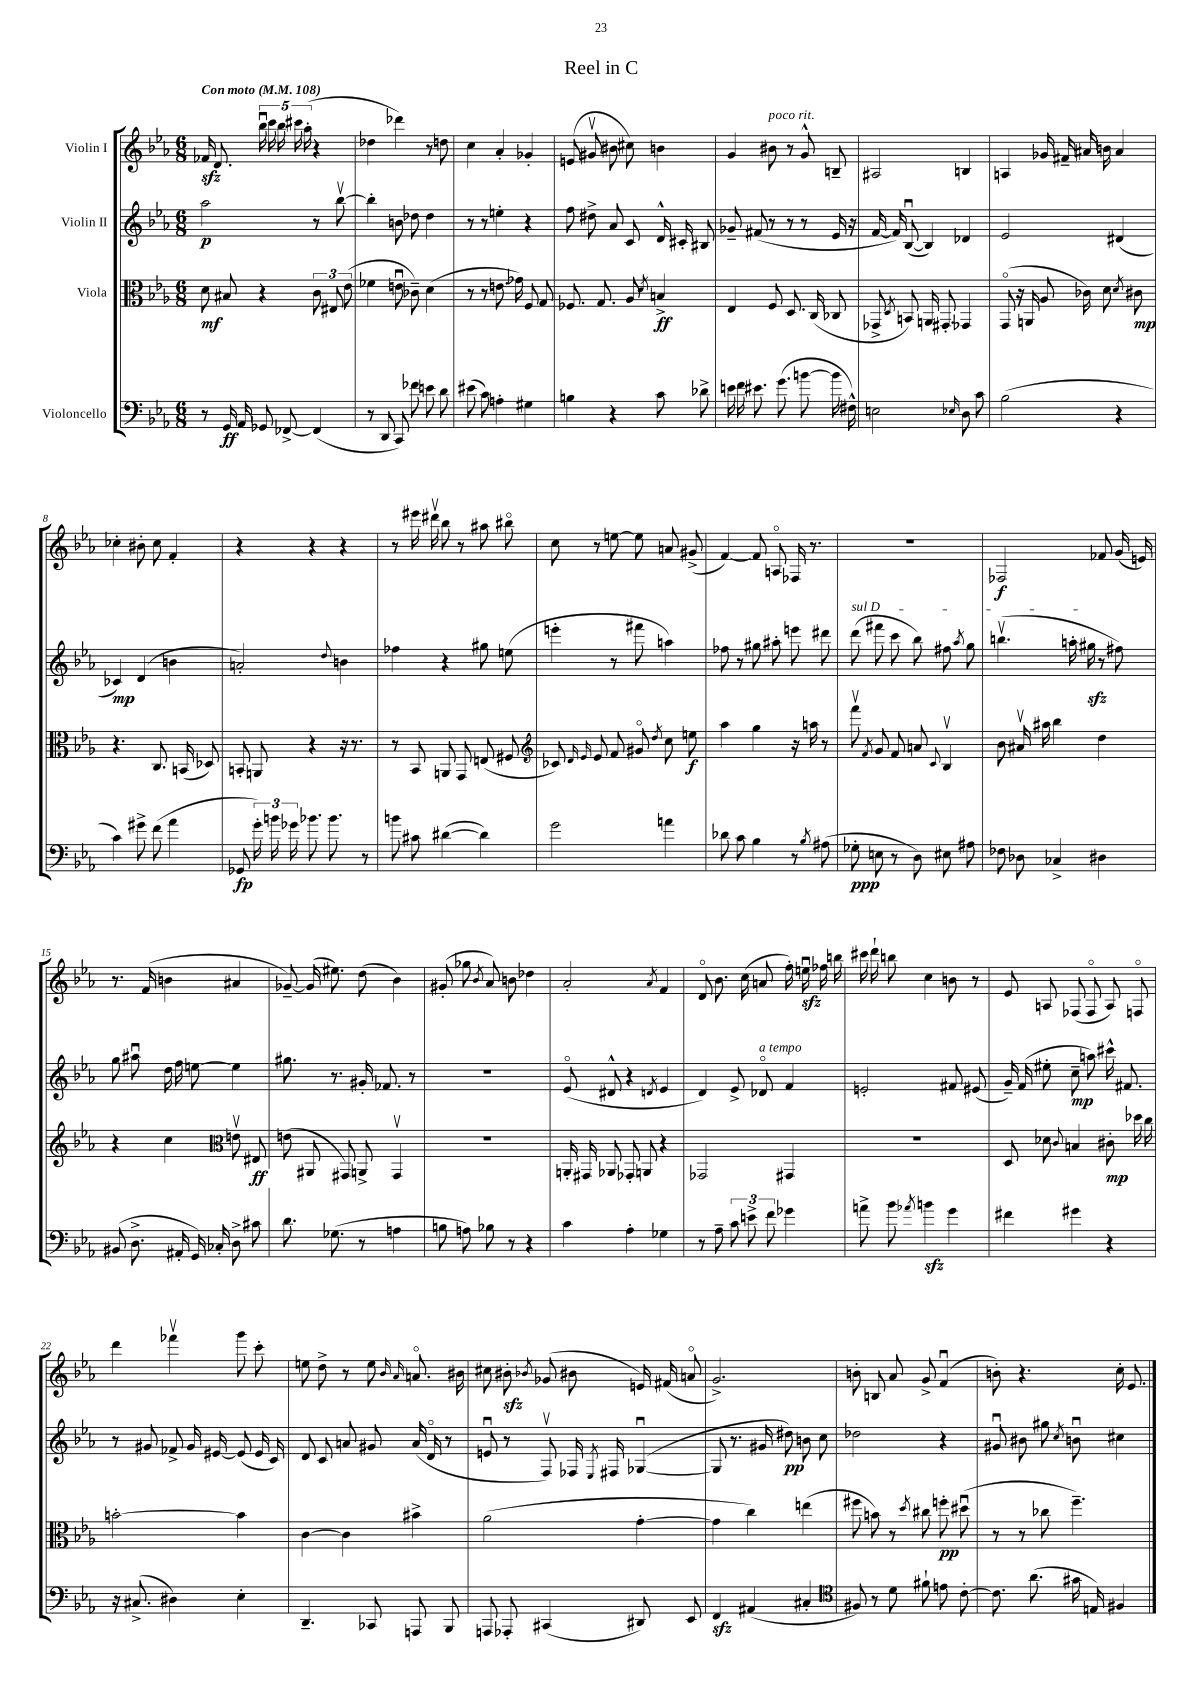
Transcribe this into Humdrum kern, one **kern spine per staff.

**kern	**dynam	**kern	**dynam	**kern	**dynam	**kern	**dynam
*part4	*part4	*part3	*part3	*part2	*part2	*part1	*part1
*staff4	*staff4	*staff3	*staff3	*staff2	*staff2	*staff1	*staff1
*I"Violoncello	*	*I"Viola	*	*I"Violin II	*	*I"Violin I	*
*clefF4	*	*clefC3	*	*clefG2	*	*clefG2	*
*k[b-e-a-]	*	*k[b-e-a-]	*	*k[b-e-a-]	*	*k[b-e-a-]	*
*M6/8	*	*M6/8	*	*M6/8	*	*M6/8	*
*MM108	*	*MM108	*	*MM108	*	*MM108	*
=1	=1	=1	=1	=1	=1	=1	=1
!	!	!	!	!	!	!LO:TX:a:B:t=Con moto	!
8r	.	8d\	mf	2aa-\	p	16f-Xzz/	.
.	.	.	.	.	.	8.d/	.
16GG/	ff	8B#X/	.	.	.	.	.
16AA-/	.	.	.	.	.	.	.
8GG-X/	.	4r	.	.	.	20bb-u\	.
.	.	.	.	.	.	20ccc\	.
.	.	.	.	.	.	20bb-\	.
[8FF-X^/	.	.	.	.	.	.	.
.	.	.	.	.	.	20ccc#X\	.
.	.	.	.	.	.	(20aa-'\	.
(4FF-/]	.	12c\	.	8r	.	4r	.
.	.	12E#X/	.	.	.	.	.
.	.	.	.	[8bb-v\	.	.	.
.	.	(12e-\	.	.	.	.	.
=2	=2	=2	=2	=2	=2	=2	=2
8r	.	4f-X\	.	4bb-'\]	.	4dd-X\	.
8DD/	.	.	.	.	.	.	.
8CC/)	.	8enu\	.	8bn\	.	4ddd-X\)	.
8f-X\	.	8c-X~\)	.	8dd-X\	.	.	.
8en\	.	(4d\	.	4dd-\	.	8r	.
8d\	.	.	.	.	.	8ddn\	.
=3	=3	=3	=3	=3	=3	=3	=3
(8e#X\	.	8r	.	8r	.	4cc\	.
8c\)	.	8r	.	8r	.	.	.
4An'\	.	8.en\	.	4een'\	.	4a-'/	.
.	.	16g-X\)	.	.	.	.	.
4G#X\	.	8F/	.	4r	.	4g-X'/	.
.	.	8G/	.	.	.	.	.
=4	=4	=4	=4	=4	=4	=4	=4
4Bn\	.	8.F-X/	.	8ff\	.	(8en/	.
.	.	.	.	8dd#X^\	.	8g#Xv/	.
.	.	8.G/	.	.	.	.	.
4r	.	.	.	8a-/	.	8b#X\	.
.	.	8A-/	.	8c/	.	8cc#X\)	.
.	.	8qd/	.	.	.	.	.
8c\	.	4Bn^/	ff	16d^^/	.	4bn\	.
.	.	.	.	16c#X'/	.	.	.
8d-X^\	.	.	.	8B#X/	.	.	.
=5	=5	=5	=5	=5	=5	=5	=5
16en\	.	4E-/	.	8g-X~/	.	4g/	.
16f\	.	.	.	.	.	.	.
8.e#X\	.	.	.	(8f#X/	.	.	.
!	!	!	!	!	!	!LO:TX:a:i:t=poco rit.	!
.	.	8F/	.	8r	.	8b#X\	.
(8.g\	.	.	.	.	.	.	.
.	.	8.D/	.	8r	.	8r	.
[8bn\	.	.	.	8r	.	8g^^/	.
.	.	(16C/	.	.	.	.	.
16b\]	.	8C-X/	.	16e-/	.	8Bn~/	.
16F#X^^\)	.	.	.	16r	.	.	.
=6	=6	=6	=6	=6	=6	=6	=6
2En\	.	8GG-X^/	.	[16f/	.	2A#X/	.
.	.	.	.	16f/])	.	.	.
.	.	8qD/	.	.	.	.	.
.	.	8BBn/)	.	([8B-u/	.	.	.
.	.	16AAn/	.	4B-/])	.	.	.
.	.	8.GG#X'/	.	.	.	.	.
16qqE-X/	.	.	.	.	.	.	.
8D\	.	4GG-X/	.	4d-X/	.	4Bn/	.
8c\	.	.	.	.	.	.	.
=7	=7	=7	=7	=7	=7	=7	=7
(2B-\	.	(8GG/	.	2e-/	.	4An/	.
.	.	16r	.	.	.	.	.
.	.	16AAn/	.	.	.	.	.
.	.	8A-/	.	.	.	16g-X/	.
.	.	.	.	.	.	16f#X~/	.
.	.	16c-X\)	.	.	.	16a#X/	.
.	.	8.d\	.	.	.	16bn\	.
4r	.	.	.	(4d#X/	.	4a#/	.
.	.	8qd/	.	.	.	.	.
.	.	8c#X\	mp	.	.	.	.
!!LO:LB:g=z
=8	=8	=8	=8	=8	=8	=8	=8
4c\)	.	4.r	.	4c-X/)	mp	4cc-X'\	.
8g#X^\	.	.	.	(4d/	.	8b#X'\	.
(8f\	.	8.C/	.	.	.	8cc-\	.
4a-\	.	.	.	4bn\	.	4f'/	.
.	.	(16BBn/	.	.	.	.	.
.	.	8D-X/)	.	.	.	.	.
=9	=9	=9	=9	=9	=9	=9	=9
8GG-X/	fp	8BBn'/	.	2an'/)	.	4r	.
24g'\)	.	8AAn/	.	.	.	.	.
24bn\	.	.	.	.	.	.	.
24g-X\	.	.	.	.	.	.	.
8.b-X\	.	4r	.	.	.	4r	.
8.b-\	.	.	.	.	.	.	.
.	.	.	.	8qqdd/	.	.	.
.	.	16r	.	4bn\	.	4r	.
.	.	8.r	.	.	.	.	.
8r	.	.	.	.	.	.	.
=10	=10	=10	=10	=10	=10	=10	=10
8bn\	.	8r	.	4ff-X\	.	8r	.
8c#X\	.	8BB-/	.	.	.	16eee#X\	.
.	.	.	.	.	.	16ddd#Xv\	.
([4d#X\	.	8AAn/	.	4r	.	8bb-\	.
.	.	8GG/	.	.	.	8r	.
4d#\])	.	(8En/	.	8gg#X\	.	8aa#X\	.
.	.	8F#X/	.	(8een\	.	8bb#X\	.
=11	=11	=11	=11	=11	=11	=11	=11
*	*	*clefG2	*	*	*	*	*
2g\	.	8c-X/)	.	4eeen'\	.	8cc\	.
.	.	16qqd/	.	.	.	.	.
.	.	16qqe-/	.	.	.	.	.
.	.	8e-/	.	.	.	8r	.
.	.	8f/	.	8r	.	[8een\	.
.	.	8g#X/	.	8fff#X\	.	8ee\]	.
.	.	8qdd/	.	.	.	.	.
4an\	.	8cc\	.	4aan\)	.	8an/	.
.	.	8een\	f	.	.	(8g#X^/	.
=12	=12	=12	=12	=12	=12	=12	=12
8d-X\	.	4aa-\	.	8ff-X\	.	[4f/)	.
8c\	.	.	.	8r	.	.	.
4B-\	.	4gg\	.	8gg#X\	.	8f/]	.
.	.	.	.	8aa#X'\	.	8An/	.
8r	.	16r	.	8eeen\	.	16F-X/	.
.	.	16aan\	.	.	.	8.r	.
8qB-/	.	.	.	.	.	.	.
(8A#X\	.	8r	.	8ddd#X\	.	.	.
=13	=13	=13	=13	=13	=13	=13	=13
!	!	!	!	!LO:TX:a:i:t=sul D	!	!	!
8G-X'\	ppp	8fffv\	.	(8ddd\	.	2.r	.
.	.	8qf/	.	.	.	.	.
8En\	.	8g/	.	8fff#X\	.	.	.
8r	.	8f/	.	8ccc\	.	.	.
8D\)	.	8an/	.	8bb-\)	.	.	.
.	.	8qqc/	.	.	.	.	.
8E#X\	.	4B-v/	.	8ff#X\	.	.	.
.	.	.	.	8qaa-/	.	.	.
8A#X\	.	.	.	8gg\	.	.	.
=14	=14	=14	=14	=14	=14	=14	=14
8F-X\	.	8b-\	.	(4.bbnv\	.	2F-X/	f
8D-X\	.	16a#Xv/	.	.	.	.	.
.	.	16aa#X\	.	.	.	.	.
4C-X^/	.	4bb-\	.	.	.	.	.
.	.	.	.	16aan'\	.	.	.
.	.	.	.	16gg#Xzz\	.	.	.
4D#X\	.	4dd\	.	8r	.	8f-X/	.
.	.	.	.	8ff#X\)	.	(16g/	.
.	.	.	.	.	.	16en/)	.
!!LO:LB:g=z
=15	=15	=15	=15	=15	=15	=15	=15
(8BB#X/	.	4r	.	8gg\	.	8.r	.
8.D^\	.	.	.	8aa#Xu\	.	.	.
.	.	.	.	.	.	(16f/	.
.	.	4cc\	.	16dd\	.	4bn\	.
16AA#X'/	.	.	.	16ff\	.	.	.
16GG/)	.	.	.	[8een\	.	.	.
16C-X'/	.	.	.	.	.	.	.
*	*	*clefC3	*	*	*	*	*
8D^\	.	8env\	.	4ee\]	.	4a#X/	.
8c#X\	.	8E#X/	ff	.	.	.	.
=16	=16	=16	=16	=16	=16	=16	=16
8.d\	.	(8en\	.	8.gg#X\	.	[8g-X~/)	.
.	.	8AA#X/	.	.	.	(16g-/]	.
(8.G-X\	.	.	.	8.r	.	8.ee#X\)	.
.	.	8GG#X/)	.	.	.	.	.
8r	.	8AAn^/	.	16g#X'/	.	(8dd\	.
.	.	.	.	8.f-X/	.	.	.
4An\	.	4GG#v/	.	.	.	4b-\)	.
.	.	.	.	8r	.	.	.
=17	=17	=17	=17	=17	=17	=17	=17
8Bn\	.	2.r	.	2.r	.	(8g#X'/	.
8An\)	.	.	.	.	.	8gg-X\	.
.	.	.	.	.	.	8qb-/	.
8B-X\	.	.	.	.	.	8a-/)	.
8r	.	.	.	.	.	8bn\	.
4r	.	.	.	.	.	4dd-X\	.
=18	=18	=18	=18	=18	=18	=18	=18
4c\	.	16AAn'/	.	(8e-/	.	2a-'/	.
.	.	16GG#X/	.	.	.	.	.
.	.	8AA-X/	.	8d#X^^/	.	.	.
4A-'\	.	8GG-X'/	.	4r	.	.	.
.	.	8AAn/	.	.	.	.	.
.	.	.	.	8qdn/	.	8qa-/	.
4G-X\	.	4r	.	4e-/	.	4f/	.
=19	=19	=19	=19	=19	=19	=19	=19
8r	.	2GG-X/	.	4d/)	.	8d/	.
8A-~\	.	.	.	.	.	8.b-\	.
12c\	.	.	.	8e-^/	.	.	.
.	.	.	.	.	.	(16cc\	.
12en^\	.	.	.	.	.	.	.
!	!	!	!	!LO:TX:a:i:t=a tempo	!	!	!
.	.	.	.	8d-X/	.	8an/	.
12f\	.	.	.	.	.	.	.
4g-X\	.	4GG#X/	.	4f/	.	16ff'\)	.
.	.	.	.	.	.	16eenzzu\	.
.	.	.	.	.	.	16ff-X\	.
.	.	.	.	.	.	16bbn\	.
=20	=20	=20	=20	=20	=20	=20	=20
8an^\	.	2.r	.	2en'/	.	16ccc#X\	.
.	.	.	.	.	.	16ddd`\	.
8b-\	.	.	.	.	.	8bbn\	.
8qa-X/	.	.	.	.	.	.	.
4bnzz\	.	.	.	.	.	4cc\	.
4g\	.	.	.	8f#X/	.	8bn\	.
.	.	.	.	(8e#X/	.	8r	.
=21	=21	=21	=21	=21	=21	=21	=21
4f#X\	.	8D/	.	16g~/)	.	8e-/	.
.	.	.	.	(16f/	.	.	.
.	.	8d-X\	.	8ee#X'\	.	8An/	.
.	.	8qqc/	.	.	.	.	.
4g#X\	.	4Bn/	.	8cc~\	mp	(8F-X/	.
.	.	.	.	8aan\)	.	8F-/	.
4r	.	8c#X'\	mp	16ccc#X^^\	.	8A/)	.
.	.	.	.	8.f#X/	.	.	.
.	.	16dd-X\	.	.	.	8Fn/	.
.	.	16cc\	.	.	.	.	.
!!LO:LB:g=z
=22	=22	=22	=22	=22	=22	=22	=22
16r	.	[2bn'\	.	8r	.	4ddd\	.
(8.C#X^/	.	.	.	.	.	.	.
.	.	.	.	8g#X/	.	.	.
4D#X\)	.	.	.	8f-X^/	.	4fff-Xv\	.
.	.	.	.	16g#/	.	.	.
.	.	.	.	[16e#X/	.	.	.
4E-'\	.	4b\]	.	(8e#/]	.	8ggg\	.
.	.	.	.	16e#/	.	8ccc'\	.
.	.	.	.	16c/)	.	.	.
=23	=23	=23	=23	=23	=23	=23	=23
4.DD~/	.	[4c\	.	8d/	.	8een\	.
.	.	.	.	8c/	.	8dd^\	.
.	.	4c\]	.	8an/	.	8r	.
8CC-X/	.	.	.	8g#X/	.	8ee\	.
.	.	.	.	.	.	16qqb-/	.
.	.	.	.	.	.	16qqa-/	.
8AAAn/	.	4b#X^\	.	(16a/	.	8.an/	.
.	.	.	.	16d/	.	.	.
8BBB-/	.	.	.	8r	.	.	.
.	.	.	.	.	.	16b#X\	.
=24	=24	=24	=24	=24	=24	=24	=24
8AAAn/	.	(2a-\	.	8enu/	.	8cc#X\	.
8AAA-X'/	.	.	.	8r	.	8b#Xzz'\	.
.	.	.	.	.	.	8qb-X/	.
(4CC#X/	.	.	.	8Fv/)	.	(8g-X/	.
.	.	.	.	16F-X/	.	8b#X\	.
.	.	.	.	8qE-/	.	.	.
.	.	.	.	16F#X/	.	.	.
8DD#X/)	.	[4g'\	.	([4G-Xu/	.	16en/)	.
.	.	.	.	.	.	(16f#X/	.
8EE-/	.	.	.	.	.	8an/	.
=25	=25	=25	=25	=25	=25	=25	=25
4FFzz/	.	4g\]	.	8G-/]	.	2.g^/)	.
.	.	.	.	8.r	.	.	.
(4AA#X/	.	4cc\)	.	.	.	.	.
.	.	.	.	16g#X/	.	.	.
.	.	.	.	8dd#X\)	pp	.	.
4C#X'/	.	(4een\	.	8bn\	.	.	.
.	.	.	.	8cc\	.	.	.
=26	=26	=26	=26	=26	=26	=26	=26
*clefC4	*	*	*	*	*	*	*
8F#X/)	.	8ff#X\	.	2dd-X\	.	8bn'\	.
8r	.	8bn\)	.	.	.	8Bn/	.
8d\	.	8r	.	.	.	8a-/	.
.	.	8qdd/	.	.	.	.	.
8f#X`\	.	8cc#X\	.	.	.	8g^/	.
8en\	.	8ffn'\	pp	4r	.	(4fu/	.
[8c'\	.	(8dd#Xu\	.	.	.	.	.
=27	=27	=27	=27	=27	=27	=27	=27
8.c\]	.	8r	.	8g#Xu/	.	8bn'\)	.
.	.	8r	.	8b#X\	.	4.r	.
(8.a-\	.	.	.	.	.	.	.
.	.	8cc-X\	.	8gg#X\	.	.	.
.	.	.	.	8qcc/	.	.	.
16g#X\	.	4.ff~\)	.	8bnu\	.	.	.
16En/)	.	.	.	.	.	.	.
4F#X/	.	.	.	4cc#X\	.	16cc'\	.
.	.	.	.	.	.	8.e-/	.
==	==	==	==	==	==	==	==
*-	*-	*-	*-	*-	*-	*-	*-
